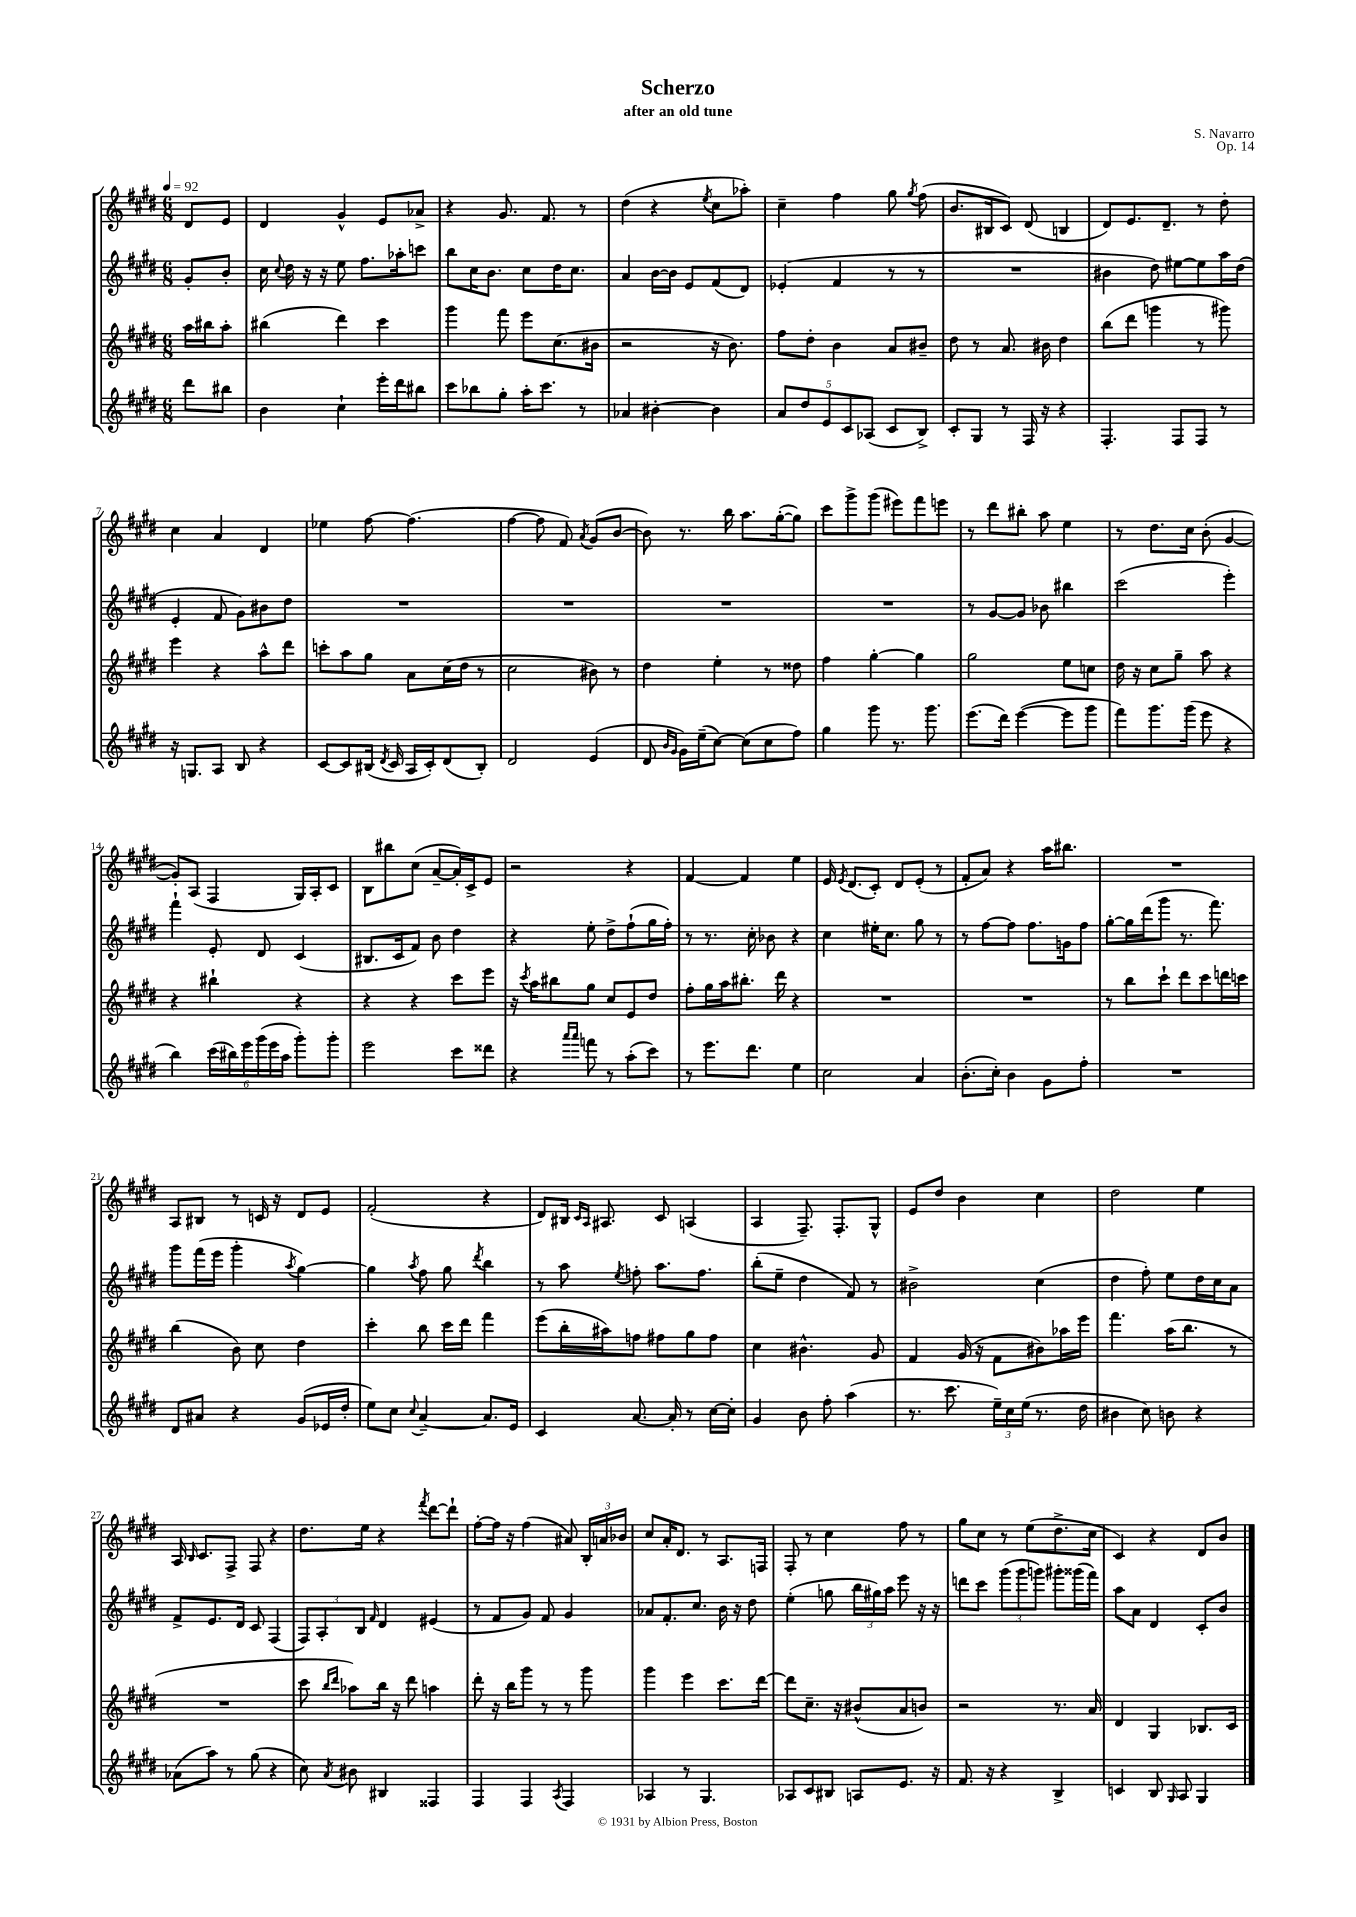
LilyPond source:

\header { title = "Scherzo" composer = "S. Navarro" subtitle = "after an old tune" opus = "Op. 14" }
<<
\new StaffGroup <<
\new Staff = "s0" {
    \clef treble \key e \major \numericTimeSignature \time 6/8 \partial 4 \tempo 4 = 92
    \autoBeamOff dis'8[ e'8] |
    dis'4 gis'4-^ e'8[ aes'8]-> |
    r4 gis'8. fis'8. r8 |
    dis''4( r4 \acciaccatura { e''8 } cis''8[ aes''8]-.) |
    cis''4-- fis''4 gis''8 \acciaccatura { gis''8 } fis''8( |
    b'8.[ bis16 cis'8]) dis'8( b4 |
    dis'8[) e'8. dis'8.]-- r8 dis''8-. |
    cis''4 a'4 dis'4 |
    ees''4 fis''8~ fis''4.( |
    fis''4~ fis''8 fis'8) \acciaccatura { a'8 } gis'8[( b'8]~ |
    b'8) r8. b''16 a''8.[ gis''16~-.( gis''8]) |
    cis'''8[ gis'''8-> gis'''8]( eis'''8[) fis'''8 e'''8] |
    r8 dis'''8[ bis''8]-. a''8 e''4 |
    r8 dis''8.[ cis''16] b'8-.( gis'4~ |
    gis'8[-.) a8]( fis4 gis16[) a16-. cis'8] |
    b8[ bis''8 cis''8]( a'8[~-- a'16-.) cis'16-> e'8] |
    r2 r4 |
    fis'4~ fis'4 e''4 |
    e'16 \acciaccatura { e'8 } dis'8.[( cis'8]-.) dis'8[ e'8]-.( r8 |
    fis'8[-. a'8]) r4 a''16[ bis''8.] |
    R2. |
    a8[ bis8] r8 c'16 r16 dis'8[ e'8] |
    fis'2-.( r4 |
    dis'8[) bis16] \grace { cis'16[ a16] } ais8. cis'8 a4( |
    a4 fis8.--) fis8.[-. gis8]-^ |
    e'8[ dis''8] b'4 cis''4 |
    dis''2 e''4 |
    a16 \grace { b16 } cis'8.[ fis8]-> fis8 r4 |
    dis''8.[ e''16] r4 \acciaccatura { fis'''8 } dis'''8[~ dis'''8]-! |
    fis''8[~-. fis''16] r16 fis''4( ais'8) \tuplet 3/2 { b16[-. a'16 bes'16] } |
    cis''8[ a'16-. dis'8.] r8 a8.[ f16] |
    fis8-. r8 cis''4 fis''8 r8 |
    gis''8[ cis''8] r8 e''8[( dis''8.-> cis''16] |
    cis'4) r4 dis'8[ b'8] \bar "|." |
}
\new Staff = "s1" {
    \clef treble \key e \major \numericTimeSignature \time 6/8 \partial 4
    \autoBeamOff gis'8[-. b'8]-. |
    cis''16 \appoggiatura { cis''8 } dis''16 r16 r16 e''8 fis''8.[ aes''16-. c'''8] |
    b''8[ cis''16 b'8.] cis''8[ dis''16 cis''8.] |
    a'4 b'16[~ b'16] e'8[ fis'8( dis'8]) |
    ees'4-.( fis'4 r8 r8 |
    R2. |
    bis'4 dis''8) eis''8[~ eis''8 a''16 dis''16]( |
    e'4-. fis'8 gis'8[) bis'8 dis''8] |
    R2. |
    R2. |
    R2. |
    R2. |
    r8 gis'8[~ gis'8] bes'8 bis''4 |
    cis'''2( e'''4-.) |
    fis'''4-! e'8-. dis'8 cis'4( |
    bis8.[ cis'16 fis'8]) b'8 dis''4 |
    r4 e''8-. dis''8[-> fis''8-!( gis''16 fis''16]-.) |
    r8 r8. cis''16-. bes'8 r4 |
    cis''4 eis''16[-. cis''8.] gis''8 r8 |
    r8 fis''8[~ fis''8] fis''8.[ g'16 fis''8] |
    gis''8[~-. gis''16 dis'''16( gis'''8] r8. fis'''8.) |
    gis'''8[ fis'''16( e'''16] gis'''4-. \acciaccatura { a''8 } gis''4~) |
    gis''4 \acciaccatura { a''8 } fis''8 gis''8 \acciaccatura { dis'''8 } b''4 |
    r8 a''8 \acciaccatura { e''8 } f''8-. a''8.[ f''8.] |
    b''8[-.( e''8]-- dis''4 fis'8) r8 |
    bis'2-> cis''4( |
    dis''4 fis''8-.) e''8[ dis''16 cis''16 a'8] |
    fis'8[-> e'8. dis'16] cis'8 fis4( |
    \tuplet 3/2 { fis8[) a8-. b8] } \grace { fis'16 } dis'4 eis'4( |
    r8 fis'8[ gis'8]) fis'8 gis'4 |
    aes'8[ fis'8.-. cis''8.] b'16 r16 dis''8 |
    e''4-.( g''8 \tuplet 3/2 { b''16[ gis''16) a''16] } e'''8 r16 r16 |
    d'''8[ cis'''8] \tuplet 3/2 { gis'''8[( gis'''8 g'''8]) } gis'''8[-. gisis'''16( fis'''16]) |
    a''8[ a'8] dis'4 cis'8[-. b'8] \bar "|." |
}
\new Staff = "s2" {
    \clef treble \key e \major \numericTimeSignature \time 6/8 \partial 4
    \autoBeamOff a''16[ bis''16 a''8]-. |
    bis''4( dis'''4) cis'''4 |
    gis'''4 fis'''8 e'''8[ cis''8.( bis'16] |
    r2 r16 b'8.) |
    fis''8[ dis''8]-. b'4 a'8[ bis'8]-- |
    dis''8 r8 a'8. bis'16 dis''4 |
    b''8[( dis'''8] g'''4 r8 gis'''8) |
    e'''4 r4 a''8[-^ dis'''8] |
    c'''8[-. a''8 gis''8] a'8[ cis''16( dis''16] r8 |
    cis''2 bis'8) r8 |
    dis''4 e''4-. r8 disis''8 |
    fis''4 gis''4~-. gis''4 |
    gis''2 e''8[ c''8] |
    dis''16 r16 cis''8[ gis''8]-- a''8 r4 |
    r4 bis''4-! r4 |
    r4 r4 cis'''8[ e'''8] |
    r16 \acciaccatura { cis'''8 } a''16[ bis''8 gis''8] cis''8[ e'8 dis''8] |
    fis''8[-. gis''16 a''16 bis''8.]-. dis'''16 r4 |
    R2. |
    R2. |
    r8 b''8[ cis'''8]-! dis'''8[ cis'''8 d'''16 c'''16] |
    b''4( b'8) cis''8 dis''4 |
    cis'''4-. b''8 cis'''16[ dis'''16] fis'''4 |
    e'''8[( b''16-. ais''16) f''8] fis''8[ gis''8 fis''8] |
    cis''4 bis'4.-^ gis'8 |
    fis'4 gis'16( r16 fis'8[ bis'8) aes''16 e'''16] |
    fis'''4. a''16[( b''8.] r8 |
    R2. |
    cis'''8 \grace { b''16[ dis'''16] } aes''8[) b''16] r16 dis'''8 a''4 |
    dis'''8-. r16 b''16[ gis'''8] r8 r8 gis'''8 |
    gis'''4 e'''4 cis'''8.[ dis'''16]~ |
    dis'''8[ cis''8.]-- r16 bis'8[-^( a'8 b'8]) |
    r2 r8. a'16 |
    dis'4 gis4 bes8.[ cis'16] \bar "|." |
}
\new Staff = "s3" {
    \clef treble \key e \major \numericTimeSignature \time 6/8 \partial 4
    \autoBeamOff dis'''8[ bis''8] |
    b'4 cis''4-! e'''16[-. dis'''16 bis''8] |
    cis'''8[ bes''8 gis''8]-. a''16[-. cis'''8.] r8 |
    aes'4 bis'4~-. bis'4 |
    \tuplet 5/4 { a'8[ dis''8 e'8 cis'8 aes8]( } cis'8[ b8]->) |
    cis'8[-. gis8] r8 fis16 r16 r4 |
    fis4.-. fis8[ fis8] r8 |
    r16 g8.[ a8] b8 r4 |
    cis'8[~ cis'8 bis16]( \acciaccatura { dis'8 } cis'16 a16[ cis'16-.) dis'8( bis8]-.) |
    dis'2 e'4( |
    dis'8 \grace { b'16[ gis'16] } gis'16[) e''16--( cis''8]~) cis''8[( cis''8 fis''8]) |
    gis''4 gis'''8 r8. gis'''8. |
    e'''8.[( dis'''16]) e'''4~( e'''8[ gis'''8] |
    fis'''8[) gis'''8. gis'''16]( e'''8 r4 |
    b''4) \tuplet 6/4 { cis'''16[( bis''16) e'''16 gis'''16( e'''16 a''16] } gis'''8[-.) gis'''8]-. |
    e'''2 cis'''8[ disis'''8] |
    r4 \grace { a'''16[ a'''16] } f'''8 r8 a''8[-.( cis'''8]) |
    r8 e'''8.[ dis'''8.] e''4 |
    cis''2 a'4 |
    b'8.[-.( cis''16]-.) b'4 gis'8[ fis''8]-. |
    R2. |
    dis'8[ ais'8] r4 gis'8[( ees'16 dis''16]-. |
    e''8[) cis''8] \appoggiatura { cis''8 } a'4~-- a'8.[ e'16] |
    cis'4 a'8.~ a'16-. r8 cis''16[~ cis''16]-. |
    gis'4 b'8 fis''8-. a''4( |
    r8. cis'''8. \tuplet 3/2 { e''16[--) cis''16 e''16]( } r8. dis''16 |
    bis'4 cis''8) b'8 r4 |
    aes'8[( a''8]) r8 gis''8( r4 |
    cis''8) \acciaccatura { a'8 } bis'8 bis4 fisis4 |
    fis4 fis4 \acciaccatura { a8 } fis4 |
    aes4 r8 gis4. |
    aes8[ cis'8 bis8] a8[ e'8.] r16 |
    fis'8. r16 r4 b4-> |
    c'4 b8 \grace { gis16 } a8 gis4 \bar "|." |
}
>>
>>
